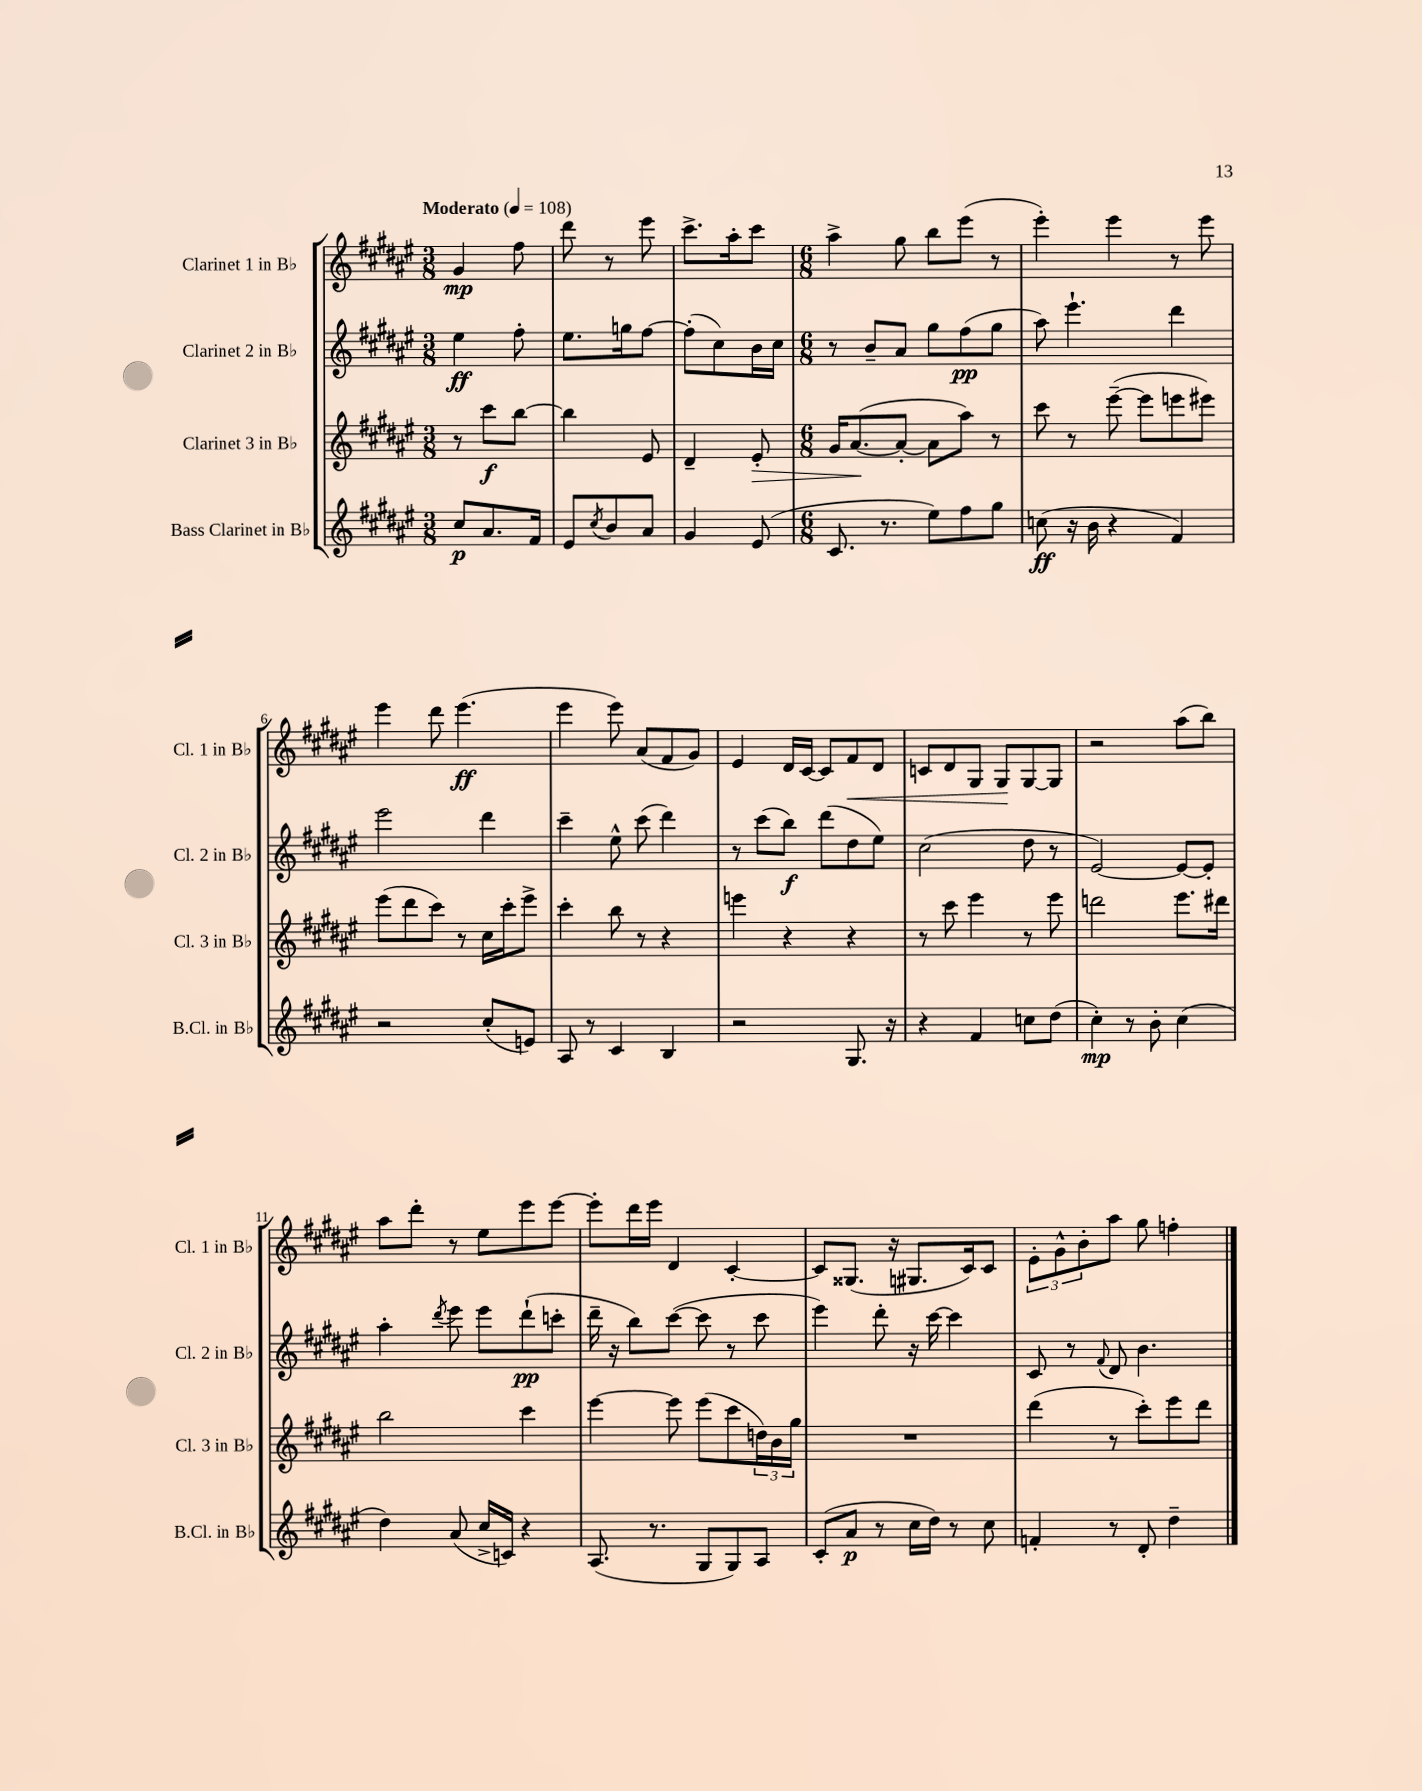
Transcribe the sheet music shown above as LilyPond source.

<<
\new StaffGroup <<
\new Staff = "s0" \with { instrumentName = "Clarinet 1 in Bb" shortInstrumentName = "Cl. 1 in Bb" } {
    \clef treble \key fis \major \numericTimeSignature \time 3/8 \tempo "Moderato" 4 = 108
    gis'4\mp fis''8 |
    dis'''8 r8 eis'''8 |
    cis'''8.-> ais''16-. cis'''8 |
    \numericTimeSignature \time 6/8 ais''4-> gis''8 b''8 eis'''8( r8 |
    eis'''4-.) eis'''4 r8 eis'''8 |
    eis'''4 dis'''8 eis'''4.\ff( |
    eis'''4 eis'''8) ais'8( fis'8 gis'8) |
    eis'4 dis'16 cis'16~ cis'8 fis'8\< dis'8 |
    c'8 dis'8 gis8 gis8\! gis8~ gis8 |
    r2 ais''8( b''8) |
    ais''8 dis'''8-. r8 eis''8 eis'''8 eis'''8~ |
    eis'''8-. dis'''16 eis'''16 dis'4 cis'4~-. |
    cis'8 gisis8.( r16 gis8. cis'16) cis'8 |
    \tuplet 3/2 { eis'8-. gis'8-^ b'8-. } ais''8 gis''8 f''4-. \bar "|." |
}
\new Staff = "s1" \with { instrumentName = "Clarinet 2 in Bb" shortInstrumentName = "Cl. 2 in Bb" } {
    \clef treble \key fis \major \numericTimeSignature \time 3/8
    eis''4\ff fis''8-. |
    eis''8. g''16 fis''8~ |
    fis''8-.( cis''8) b'16 cis''16 |
    \numericTimeSignature \time 6/8 r8 b'8-- ais'8 gis''8 fis''8\pp( gis''8 |
    ais''8) eis'''4.-! dis'''4 |
    eis'''2 dis'''4 |
    cis'''4-- eis''8-^ cis'''8( dis'''4) |
    r8 cis'''8( b''8\f) dis'''8( dis''8 eis''8) |
    cis''2( dis''8 r8 |
    eis'2~) eis'8~ eis'8-. |
    ais''4-. \acciaccatura { dis'''8 } eis'''8 eis'''8 dis'''8-!\pp( c'''8-. |
    dis'''16-- r16 b''8) cis'''8~( cis'''8 r8 cis'''8 |
    eis'''4) dis'''8-. r16 cis'''16~ cis'''4 |
    cis'8 r8 \appoggiatura { fis'8 } dis'8 b'4. \bar "|." |
}
\new Staff = "s2" \with { instrumentName = "Clarinet 3 in Bb" shortInstrumentName = "Cl. 3 in Bb" } {
    \clef treble \key fis \major \numericTimeSignature \time 3/8
    r8 cis'''8\f b''8~ |
    b''4 eis'8 |
    dis'4-- eis'8-.\> |
    \numericTimeSignature \time 6/8 gis'16 ais'8.~\!( ais'8~-. ais'8 ais''8) r8 |
    cis'''8 r8 eis'''8~--( eis'''8 e'''8 eis'''8) |
    eis'''8( dis'''8 cis'''8) r8 cis''16 cis'''16-. eis'''8-> |
    cis'''4-. b''8 r8 r4 |
    e'''4 r4 r4 |
    r8 cis'''8 eis'''4 r8 eis'''8 |
    d'''2 eis'''8. dis'''16 |
    b''2 cis'''4 |
    eis'''4~ eis'''8 eis'''8( cis'''8 \tuplet 3/2 { d''16) b'16 gis''16 } |
    R2. |
    dis'''4( r8 cis'''8-.) eis'''8 dis'''8 \bar "|." |
}
\new Staff = "s3" \with { instrumentName = "Bass Clarinet in Bb" shortInstrumentName = "B.Cl. in Bb" } {
    \clef treble \key fis \major \numericTimeSignature \time 3/8
    cis''8\p ais'8. fis'16 |
    eis'8 \acciaccatura { cis''8 } b'8 ais'8 |
    gis'4 eis'8( |
    \numericTimeSignature \time 6/8 cis'8. r8. eis''8) fis''8 gis''8 |
    c''8\ff( r16 b'16 r4 fis'4) |
    r2 cis''8-.( e'8) |
    ais8 r8 cis'4 b4 |
    r2 gis8. r16 |
    r4 fis'4 c''8 dis''8( |
    cis''4-.\mp) r8 b'8-. cis''4( |
    dis''4) ais'8( cis''16-> c'16) r4 |
    ais8.( r8. gis8 gis8) ais8 |
    cis'8-.( ais'8\p r8 cis''16 dis''16) r8 cis''8 |
    f'4-. r8 dis'8-. dis''4-- \bar "|." |
}
>>
>>
